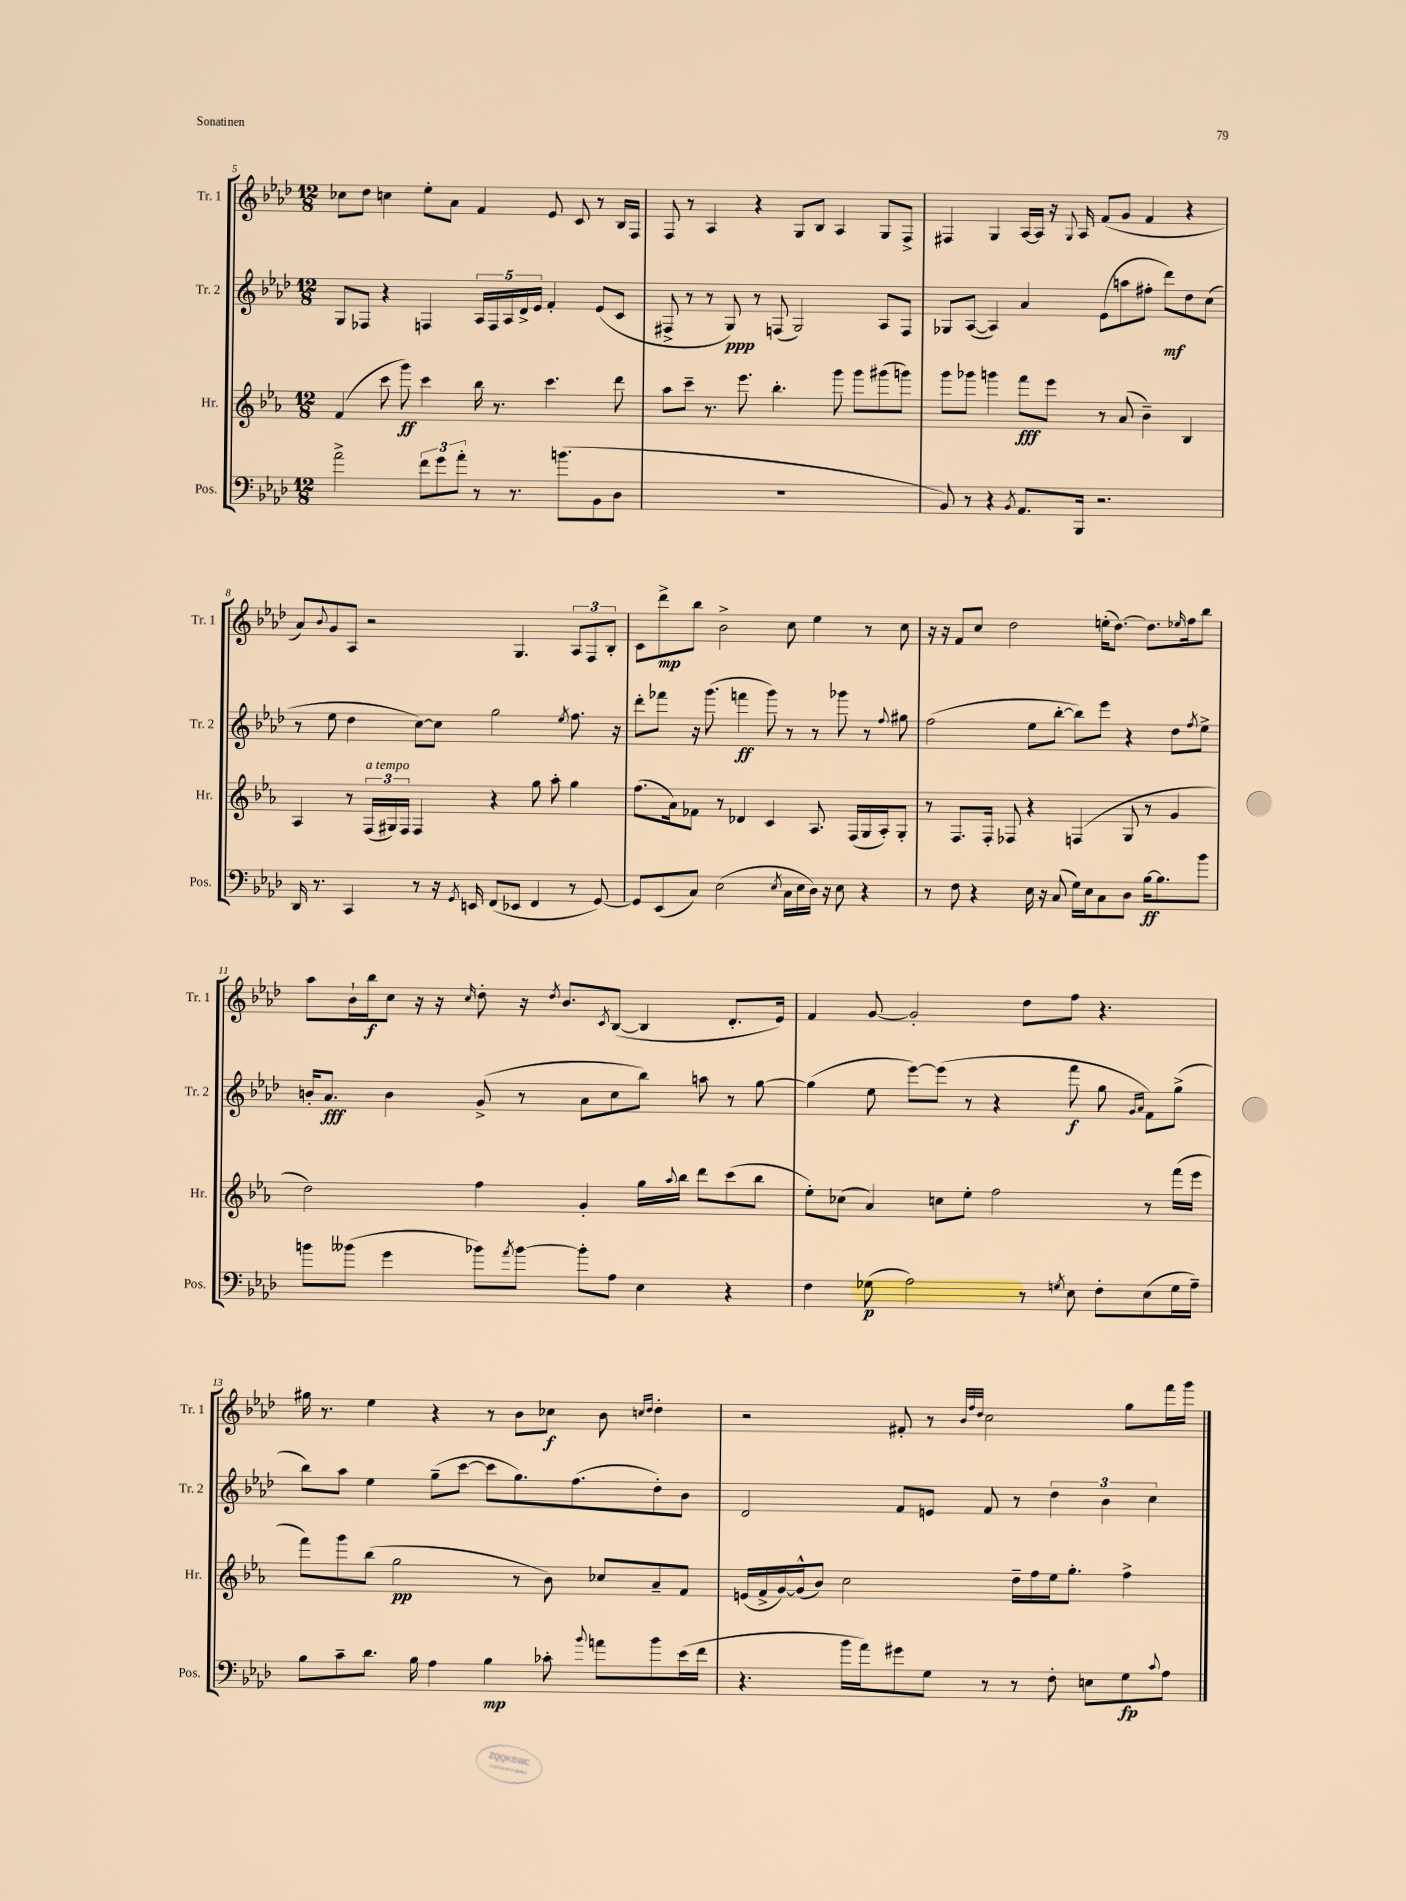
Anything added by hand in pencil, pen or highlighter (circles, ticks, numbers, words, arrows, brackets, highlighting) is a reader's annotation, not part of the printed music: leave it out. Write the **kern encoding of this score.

**kern	**kern	**kern	**kern
*staff4	*staff3	*staff2	*staff1
*clefF4	*clefG2	*clefG2	*clefG2
*k[b-e-a-d-]	*k[b-e-a-]	*k[b-e-a-d-]	*k[b-e-a-d-]
*M12/8	*M12/8	*M12/8	*M12/8
2a-^	(4f	8G	8cc-
.	.	8F-	8dd-
.	8ccc	4r	4cc
.	8ggg)	.	.
12f	4ccc	4F	8ee-'
12g	.	.	.
.	.	.	8a-
12a-'	.	.	.
8r	16bb-	20A-	4f
.	.	20F	.
.	8.r	.	.
.	.	20A-	.
8.r	.	.	.
.	.	20d-^	.
.	.	20e-	.
.	4.ccc	4f'	8e-
(8.b	.	.	.
.	.	.	8c
8BB-	.	(8e-	8r
8D-	8ddd	8c	16B-
.	.	.	16F
=	=	=	=
1.r	8aa-	8F#^	8F
.	8ccc~	8r	8r
.	8.r	8r	4A-
.	.	8G)	.
.	8.eee-	.	.
.	.	8r	4r
.	4.bb-'	(8F	.
.	.	2G)	8G
.	.	.	8B-
.	8ggg	.	4A-
.	8ggg	.	.
.	(8ggg#	8A-	8G
.	8ggg)	8F	8F^
=	=	=	=
8BB-)	8ggg	8G-	4F#
8r	8ggg-	([8A-	.
4r	4ggg	4A-])	4G
8qBB-	.	.	.
8.AA-	8fff	4a-	[16A-
.	.	.	16A-]
.	8eee-	.	16r
.	.	.	8qqG
16BBB-	.	.	16A-
2.r	8r	(8e-	(8f
.	(8a-	8aa	8g
.	4b-~)	8ff#'	4f
.	.	8ddd-)	.
.	4B-	8dd-	4r
.	.	(8cc	.
=	=	=	=
16DD-	4A-	8r	8a-)
8.r	.	.	.
.	.	.	8qqb-
.	.	8ee-	8g
4CC	8r	4dd-	8A-
.	(24F	.	2r
.	24G#)	.	.
.	24F	.	.
8r	4F	[8cc)	.
16r	.	8cc]	.
8qGG	.	.	.
16EE	.	.	.
(8FF	4r	2gg	.
8EE-	.	.	4.G
4FF	8gg	.	.
.	8aa-'	.	.
.	.	8qee-	.
8r	4gg	8.ff	12A-
.	.	.	12F
[8GG)	.	.	.
.	.	.	12B-'
.	.	16r	.
=	=	=	=
8GG]	(8.ff	8ddd-'	8c
(8EE-	.	8fff-	8ddd-^
.	16a-)	.	.
8C)	8f-	16r	8bb-
.	.	(8.ggg	.
(2E-	8r	.	2b-^
.	4d-	4fff	.
.	4c	8ggg)	.
8qE-	.	.	.
16C	.	8r	8cc
16E-	.	.	.
16D-)	8.A-	8r	4ee-
16r	.	.	.
8E-	.	8ggg-	.
.	(16F	.	.
4r	16G	8r	8r
.	16A-')	.	.
.	.	8qqff	.
.	8G'	8gg#	8cc
=	=	=	=
8r	8r	(2ff	16r
.	.	.	16r
8F	8.F	.	8f
4r	.	.	8cc
.	16F'	.	.
.	8F-	.	2dd-
16E-	4r	8ee-	.
16r	.	.	.
(8C	.	[8bb-'	.
16G)	(4F	8bb-])	.
16E-	.	.	.
8C	.	8eee-	(16ee'
.	.	.	[8.dd-)
8D-	8G	4r	.
[16B-	8r	.	8.dd-]
8.B-]	.	.	.
.	4g	8dd-	.
.	.	.	16qqee-
.	.	.	16ff
.	.	8qff	.
8b-	.	8ee-^	8bb-
=	=	=	=
8b	2dd)	16b'	8aa-
.	.	8.a-	.
(8b--	.	.	16b-`
.	.	.	16bb-
4g	.	4b	8cc
.	.	.	16r
.	.	.	16r
.	.	.	16qqcc
8b-)	4ff	(8g^	8dd-'
8qa-	.	.	.
[8b-	.	8r	16r
.	.	.	8qdd-
.	.	.	8.b-
8b-']	4g'	8a-	.
.	.	.	8qc
8A-	.	8cc	([8B-
4E-	16gg	8bb-)	4B-]
.	8qqaa-	.	.
.	16bb-	.	.
.	8ddd	8aa	.
4r	(8ccc	8r	8.d-'
.	8bb-	[8gg	.
.	.	.	16e-)
=	=	=	=
4F	8ee-')	(4gg]	4f
.	(8cc-	.	.
(8G-	4a-)	8ee-	[8g
2A-)	.	[8eee-)	2g']
.	8cc	(8eee-]	.
.	8ee-'	8r	.
.	2ff	4r	.
8r	.	.	8dd-
8qG	.	.	.
8E-	.	8fff	8ff
8F'	.	8gg	4.r
.	.	16qqg	.
.	.	16qqa-	.
(8E-	8r	8f)	.
16G	(16fff	(8gg^	.
16A-~)	16eee-	.	.
=	=	=	=
8B-	8fff)	8bb-)	16gg#
.	.	.	8.r
8c~	8ggg	8aa-	.
8.d-	(8bb-	4ee-	4ee-
.	2gg	.	.
16B-	.	.	.
4A-	.	(8gg~	4r
.	.	[8ccc	.
4B-	.	8ccc]	8r
.	8r	8.gg)	8b-
8c-'	8b-)	.	8cc-
.	.	(8.ff	.
8qqb-	.	.	.
8a	8cc-	.	8b-
.	.	.	16qqcc
.	.	.	16qqdd-
8b-	8a-~	8dd-')	4dd-'
(16e-	8f	8b-	.
16f	.	.	.
=	=	=	=
4.r	(16e	2d-	2r
.	16f^	.	.
.	[16g)	.	.
.	(16g^^]	.	.
.	8b-)	.	.
16b-	2cc	.	.
16a-)	.	.	.
8g#	.	8f	8f#'
8G	.	8e	8r
.	.	.	32qqb-
.	.	.	32qqff
.	.	.	32qqdd-
8r	.	8f	2cc
8r	16dd~	8r	.
.	16ff	.	.
8F'	16ee-	6dd-	.
.	8.gg'	.	.
8E	.	.	.
.	.	6b-	.
8G	4ff^	.	8gg
.	.	6cc	.
8qqc	.	.	.
8A-	.	.	16fff
.	.	.	16ggg
==	==	==	==
*-	*-	*-	*-
